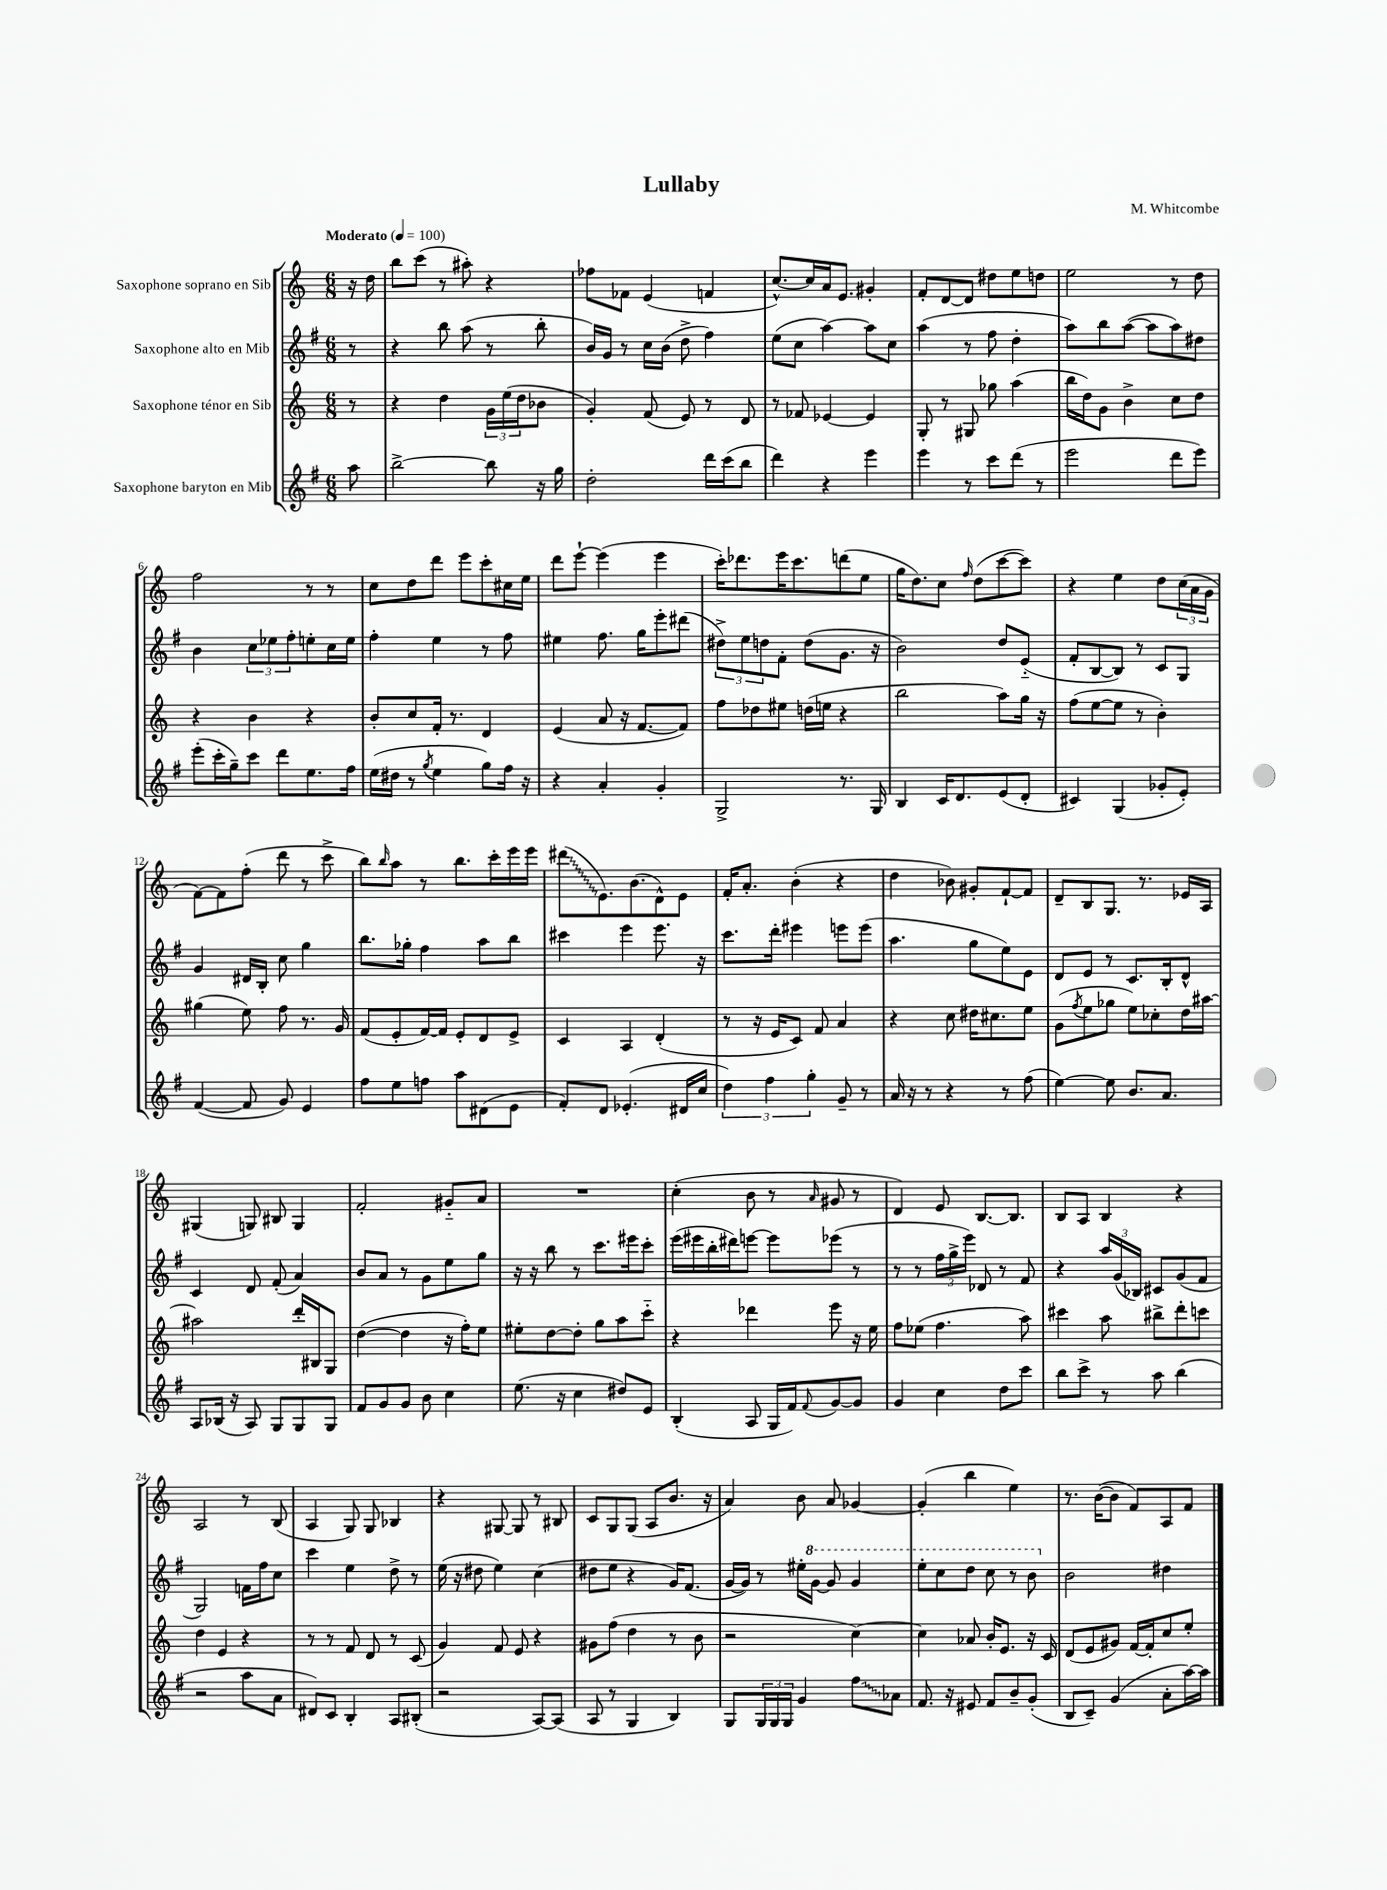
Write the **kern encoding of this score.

**kern	**kern	**kern	**kern
*staff4	*staff3	*staff2	*staff1
*clefG2	*clefG2	*clefG2	*clefG2
*k[f#]	*k[]	*k[f#]	*k[]
*M6/8	*M6/8	*M6/8	*M6/8
*MM100	*MM100	*MM100	*MM100
8aa\	8r	8r	16r
.	.	.	16dd\
=	=	=	=
[2bb^\	4r	4r	8bb\L
.	.	.	(8ccc\J
.	4dd\	8bb\	8r
.	.	(8aa\	8aa#'\)
8bb\]	24g\LL	8r	4r
.	(24ee\	.	.
.	24dd\J	.	.
16r	8b-\J	8bb'\	.
16gg\	.	.	.
=	=	=	=
2dd'\	4g'/)	16b/LL)	8ff-\L
.	.	16g/JJ	.
.	.	8r	8f-\J
.	(8f/	16cc\LL	(4e/
.	.	(16b\JJ	.
.	8e/)	8dd^\	.
16ddd\LL	8r	4ff#\)	4f/
(16ccc\J	.	.	.
8bb\J	8d/	.	.
=	=	=	=
4ddd\)	8r	(8ee\L	[8.cc^^/L)
.	8f-/	8cc\J	.
.	.	.	16cc/]L
4r	[4e-/	[4aa\)	16a/J
.	.	.	8.e/J
4eee\	4e-/]	8aa\]L	4g#'/
.	.	8cc\J	.
=	=	=	=
4eee\	8G'/	(4aa\	8f'/L
.	8r	.	[8d/
8r	8G#/	8r	8d/]J
8ccc\L	8gg-\	8ff#\	8dd#\L
(8ddd\J	(4aa\	4dd'\	8ee\
8r	.	.	8dd\J
=	=	=	=
2eee\	16bb\LL	8aa\L)	2ee\
.	16dd\J)	.	.
.	8g\J	8bb\	.
.	4b^\	([8aa\J	.
.	.	8aa\]L	.
8ddd\L	8cc\L	8aa\)	8r
8eee\J)	8dd\J	8dd#\J	8dd\
=	=	=	=
(8eee'\L	4r	4b\	2ff\
16ccc'\L	.	.	.
16gg~\J)	.	.	.
8ccc\J	4b\	12cc\L	.
.	.	12ee-\	.
8ddd\L	.	.	.
.	.	12ff#'\	.
8.ee\	4r	8ee'\	8r
.	.	16cc\L	8r
16ff#\Jk	.	16ee\JJ	.
=	=	=	=
(16ee\LL	8b'/L	4ff#'\	8cc\L
16dd#\JJ	.	.	.
8r	8cc/	.	8dd\
8qgg/	.	.	.
4ee\	16f'/Jk	4ee\	8ddd\J
.	8.r	.	.
.	.	.	8eee\L
8gg\L)	4d/	8r	8ccc'\
16ff#\Jk	.	8ff#\	16cc#\L
16r	.	.	16ee\JJ
=	=	=	=
4r	(4e/	4ee#\	8ddd\L
.	.	.	[8eee`\J
4a'/	8a/	8.ff#\	(4eee\]
.	16r	.	.
.	[8.f/L	16gg\LK	.
4g'/	.	8eee'\	4eee\
.	8f/]J)	(8ddd#\J	.
=	=	=	=
2G^/	8ff\L	12dd#^\L)	16ccc'\LK)
.	.	.	8.ddd-\
.	.	12ee\	.
.	8dd-\	.	.
.	.	12dd\	.
.	8ee#\J	8f#'\J	16eee\K
.	.	.	8.ccc\
.	(16dd\LL	(8dd\L	.
.	16ee\JJ	.	.
8.r	4r	8.g\J	(8ddd\
.	.	.	8ee\J
16G/	.	16r	.
=	=	=	=
4B/	2bb\	2b\)	16gg\LK
.	.	.	8.dd\)
16c/LK	.	.	8cc\J
8.d/	.	.	.
.	.	.	16qqff/
.	.	.	(8dd\L
(8e/	8aa\L)	8dd/L	[8ccc\
8d'/J	16gg\Jk	(8e'~/J	8ccc\]J)
.	16r	.	.
=	=	=	=
4c#/)	(8ff\L	8f#'/L	4r
.	[8ee\	[8B/	.
(4G/	8ee\]J	8B/]J)	4ee\
.	8r	8r	.
8g-'/L	4b'\)	8c/L	8dd\L
8e'/J)	.	8G/J	(24cc\L
.	.	.	24a\
.	.	.	24g\JJ
=	=	=	=
([4f#/	(4gg#\	4g/	[8f\L)
.	.	.	8f\]
8f#/]	8ee\)	16d#/LL	(8ff'\J
.	.	16B'/JJ	.
8g/)	8ff\	8cc\	8ddd\
4e/	8.r	4gg\	8r
.	.	.	8ccc^\
.	16g/	.	.
=	=	=	=
8ff#\L	(8f/L	8.bb\L	8bb\L)
.	.	.	16qqbb/
8ee\	8e'/	.	8aa\J
.	.	16gg-'\Jk	.
8ff\J	[16f/L)	4ff#\	8r
.	16f/]JJ	.	.
8aa\L	8e'/L	.	8.bb\L
(8d#\	8d/	8aa\L	.
.	.	.	16ccc'\L
8e\J	8e^/J	8bb\J	16eee\
.	.	.	16eee\JJ
=	=	=	=
8f#'/L)	4c/	4ccc#\	(8ddd#\L
8d/J	.	.	8.e\)
(4.e-'/	4A/	4eee\	.
.	.	.	(8.b\
.	(4d'/	8.eee\	8d^^\)
16d#/LL	.	.	8e\J
16cc/JJ	.	16r	.
=	=	=	=
6dd\)	8r	8.ccc\L	16f'/LK
.	.	.	8.a'/J
.	16r	.	.
6ff#\	.	.	.
.	16e/LK	16ddd'\Jk	.
.	8c/J)	4eee#\	(4b'\
6gg'\	.	.	.
.	8f/	.	.
8g~/	4a/	8eee\L	4r
8r	.	(8eee\J	.
=	=	=	=
16a/	4r	4.aa\	4dd\
16r	.	.	.
8r	.	.	.
4r	8cc\	.	8b-\)
.	16dd#\LK	8gg\L	8g#'/L
.	8.cc#\	.	.
8r	.	8ee\)	[8f`/
(8ff#\	8ee\J	8e\J	8f/]J
=	=	=	=
[4ee\)	(8g\L	8d/L	8d~/L
.	8qff/	.	.
.	8ee\	8e/J	8B/
8ee\]	8gg-\J	8r	8.G/J
8.b/L	8ee\L)	8.c/L	.
.	.	.	8.r
.	8cc-'\	.	.
8.a/J	.	16B'/k	.
.	16dd\L	8d^^/J	16e-/LL
.	[16aa#\JJ	.	16A/JJ
=	=	=	=
8A/L	2aa#\]	4c/	(4G#/
(16B-/Jk	.	.	.
16r	.	.	.
8A/)	.	8d/	8G/)
8G/L	.	(8f#'/	8B#/
8G/	16ddd'/LL	4a/)	4G/
.	16B#/J	.	.
8G/J	8G/J	.	.
=	=	=	=
8f#/L	([4dd\	8b/L	2f'/
8g/	.	8a/J	.
8g/J	4dd\]	8r	.
8b\	.	8g\L	.
4cc\	16r	8ee\	8g#'~/L
.	16ff'\LK)	.	.
.	8ee\J	8gg\J	8a/J
=	=	=	=
(8.ee\	8ee#'\L	16r	2.r
.	.	16r	.
.	[8dd\	8bb\	.
16r	.	.	.
4cc\	8dd'\]J	8r	.
.	8gg\L	8.ccc\L	.
8dd#/L)	8aa\	.	.
.	.	16eee#\k	.
8e/J	8ccc'~\J	8ccc'\J	.
=	=	=	=
(4B'/	4r	(16eee\LL	(4cc'\
.	.	16eee#\	.
.	.	16bb'\	.
.	.	16ddd#\J)	.
8A/	4ddd-\	[8eee\J	8b\
16G/LL	.	8eee\]L	8r
16f#/J)	.	.	.
8qqf#/	.	.	16qqa/
[8g/	8eee\	(8eee-\J	8g#/
8g/]J	16r	8r	8r
.	16ee\	.	.
=	=	=	=
4g/	8ff\L	8r	4d/)
.	(8ee-\J	8r	.
4cc\	4.ff\	24ff#\LL	8e/
.	.	24gg^\	.
.	.	24eee\JJ)	.
.	.	8d-/	[8.B/L
8dd\L	.	8r	.
.	.	.	8.B/]J
8ccc\J	8aa\)	8f#/	.
=	=	=	=
8bb\L	4ccc#\	4r	8B/L
8ccc^\J	.	.	8A/J
8r	8aa\	24aa/LL	4B/
.	.	(24g/	.
.	.	24B-/JJ)	.
8aa\	8bb#^\L	8c#/L	.
(4bb\	8ddd'\	(8g/	4r
.	8ccc\J	8f#/J	.
=	=	=	=
2r	4dd\	2G/)	2A/
.	4e/	.	.
8aa\L	4r	16f\LL	8r
.	.	16ff#\J	.
8a\J	.	8cc\J	(8B/
=	=	=	=
8d#/L)	8r	4ccc\	4A/
8c/J	8r	.	.
4B'/	8f/	4ee\	8G/)
.	8d/	.	8G/
8A/L	8r	8dd^\	4B-/
(8B#'/J	(8c/	8r	.
=	=	=	=
2r	4g/)	(16ee\	4r
.	.	16r	.
.	.	8dd#\	.
.	8f/	4ee\)	[8G#/
.	8e/	.	8G#/]
[8A/L)	4r	(4cc\	8r
(8A/]J	.	.	8B#/
=	=	=	=
8A/	8g#\L	8dd#\L	8c/L
8r	(8ff\J	8ee\J	8G/
4G/	4dd\	4r	(8G/J
.	.	.	8A/L
4B/)	8r	16g/LK)	8.b/J
.	.	(8.f#/J	.
.	8b\	.	.
.	.	.	16r
=	=	=	=
8G/L	2r	[16g/LL	4a/)
.	.	16g/]JJ)	.
24G/L	.	8r	.
24G/	.	.	.
24G/JJ	.	.	.
4g/	.	16ee#'\LL	8b\
.	.	[16gg\JJ	.
.	.	8gg/]	8a/
8ff#\L	[4cc\)	4gg/	[4g-/
8a-\J	.	.	.
=	=	=	=
8.f#/	4cc\]	8eee'\L	(4g-'/]
.	.	8ccc\	.
16r	.	.	.
8e#/	8a-/	8ddd\J	4bb\
8f#/L	16b'/LK	8ccc\	.
.	8.e/J	.	.
8b~/	.	8r	4ee\)
(8g'/J	16r	8bb\	.
.	16c/	.	.
=	=	=	=
8B/L	(8d/L	2b\	8.r
8c~/J)	8e/	.	.
.	.	.	([16b\LK
(4g/	8g#/J)	.	8b\]J
.	[16f/LL	.	8f/L)
.	16f'/]J	.	.
8a'\L	8cc/	4dd#\	8A/
[16aa\L)	8ee'/J	.	8f/J
16aa\]JJ	.	.	.
==	==	==	==
*-	*-	*-	*-
